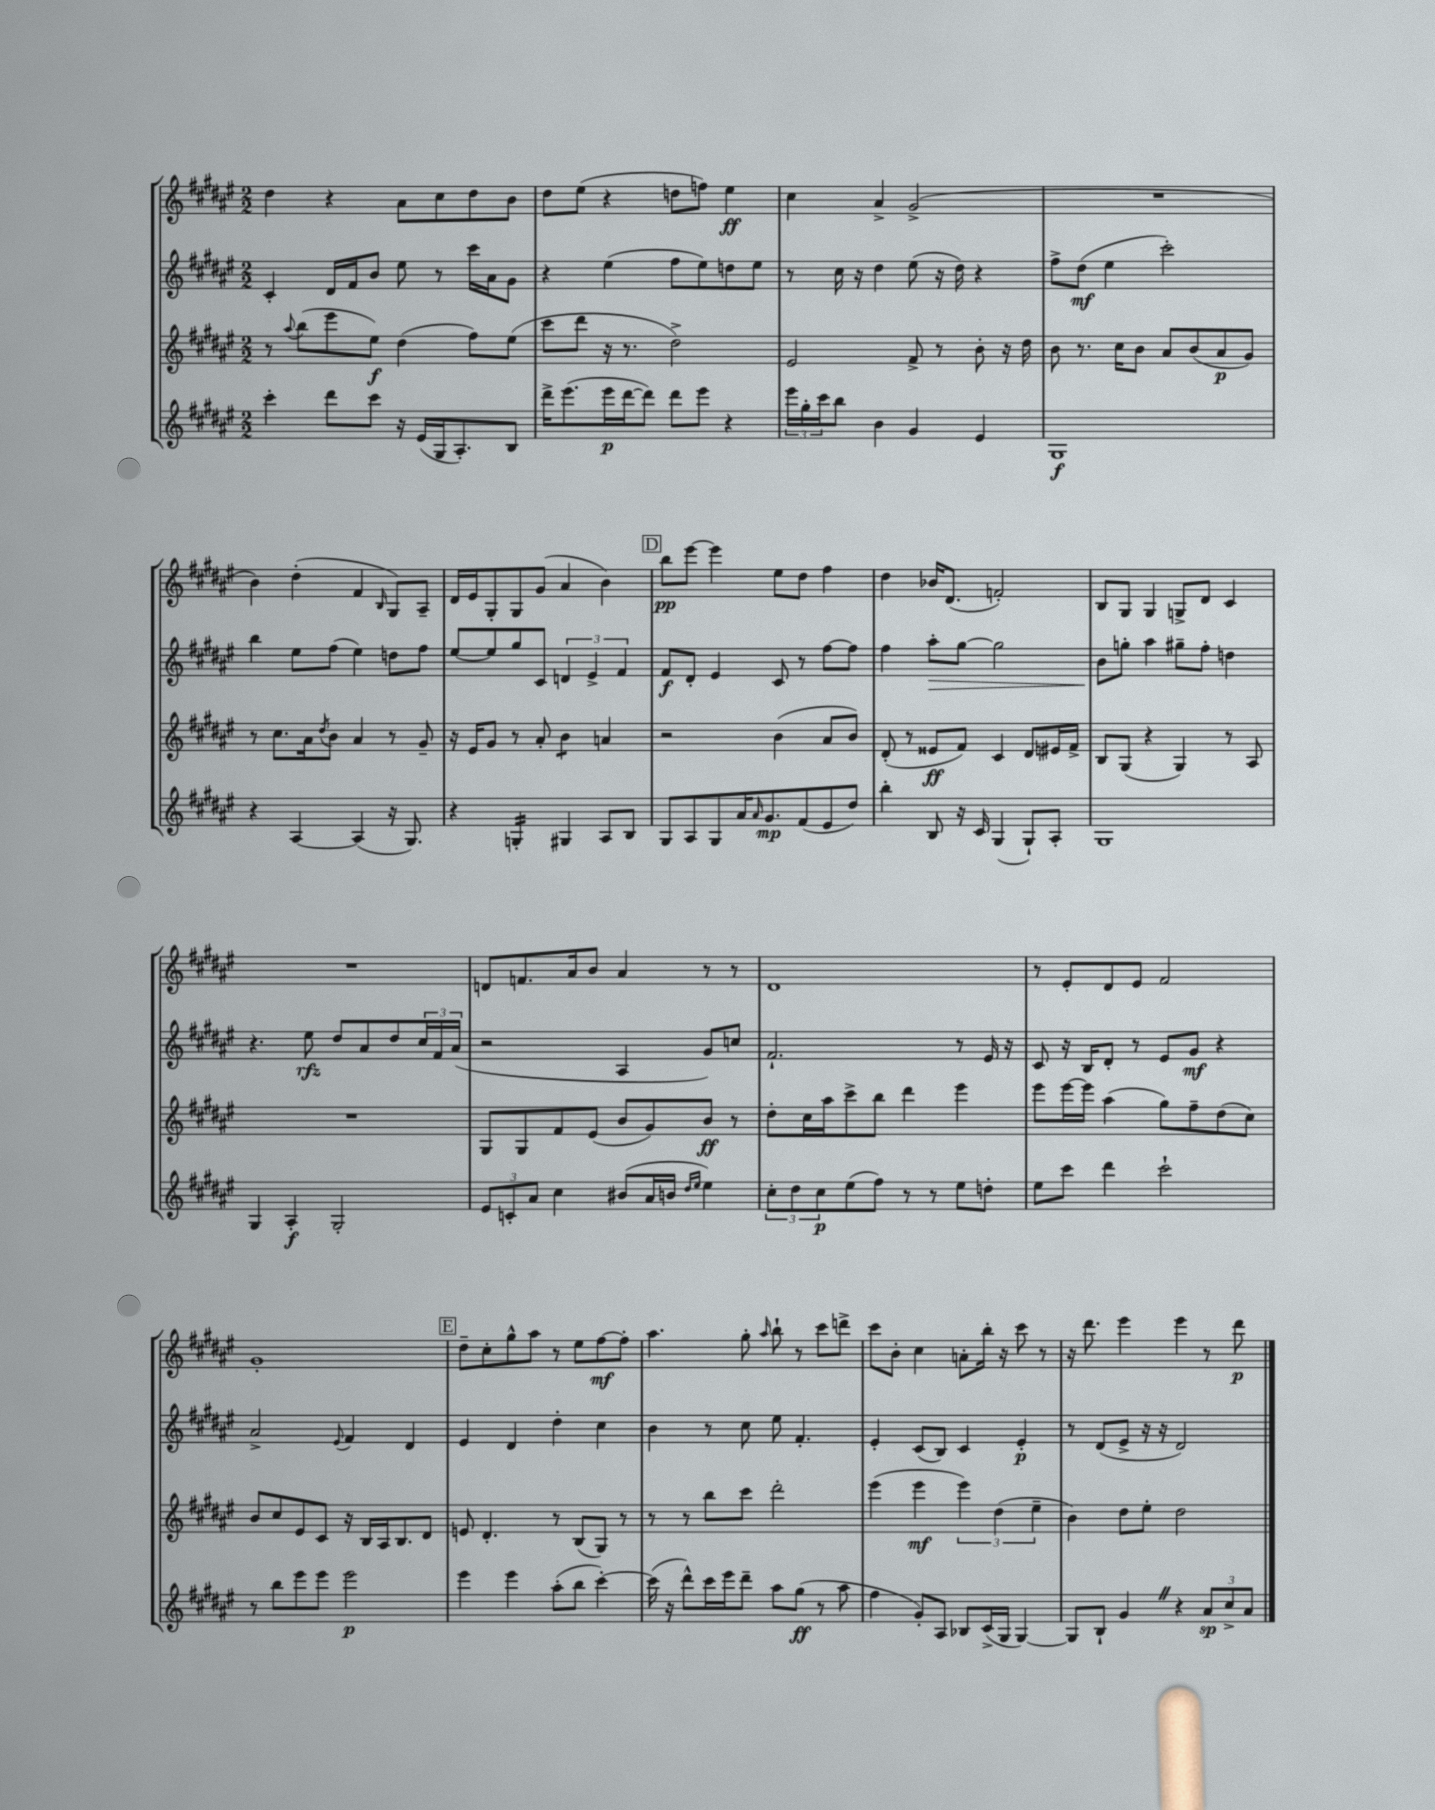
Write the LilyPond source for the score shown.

<<
\new StaffGroup <<
\new Staff = "s0" {
    \clef treble \key fis \major \numericTimeSignature \time 2/2
    dis''4 r4 ais'8 cis''8 dis''8 b'8 |
    dis''8 eis''8( r4 d''8 f''8) eis''4\ff |
    cis''4 ais'4-> gis'2->( |
    R1 |
    b'4) dis''4-.( fis'4 \grace { b16 } gis8) ais8-- |
    dis'16 eis'16 gis8-. gis8 gis'8( ais'4 b'4) |
    \mark \markup { \box "D" } b''8\pp eis'''8~ eis'''4 eis''8 dis''8 fis''4 |
    dis''4 bes'16 dis'8.( f'2-.) |
    b8 gis8 gis4 g8-> dis'8 cis'4 |
    R1 |
    d'8 f'8. ais'16 b'8 ais'4 r8 r8 |
    dis'1 |
    r8 eis'8-. dis'8 eis'8 fis'2 |
    gis'1-. |
    \mark \markup { \box "E" } dis''8-- cis''8-. gis''8-^ ais''8 r8 eis''8 fis''8~\mf fis''8-. |
    ais''4. gis''8-. \grace { ais''16 } b''8-! r8 cis'''8 d'''8-> |
    cis'''8 b'8-. cis''4 a'8-. b''16-. r16 cis'''8 r8 |
    r16 dis'''8. eis'''4 eis'''4 r8 dis'''8\p \bar "|." |
}
\new Staff = "s1" {
    \clef treble \key fis \major \numericTimeSignature \time 2/2
    cis'4-. dis'16 fis'16 b'8 eis''8 r8 cis'''16 ais'16 gis'8 |
    r4 eis''4( fis''8 eis''8) d''8 eis''8 |
    r8 cis''16 r16 dis''4 eis''8( r16 dis''16) r4 |
    fis''8-> dis''8\mf( eis''4 cis'''2-.) |
    b''4 eis''8 fis''8( eis''4) d''8 fis''8 |
    eis''8~ eis''8 gis''8 cis'8 \tuplet 3/2 { d'4 eis'4-> fis'4 } |
    \mark \markup { \box "D" } fis'8\f dis'8-. eis'4 cis'8 r8 fis''8~ fis''8 |
    fis''4 ais''8-.\> gis''8~ gis''2 |
    b'8\! g''8-. ais''4 gis''8-- fis''8-. d''4 |
    r4. eis''8\rfz dis''8 ais'8 dis''8 \tuplet 3/2 { cis''16 fis'16 ais'16( } |
    r2 ais4 gis'8) c''8 |
    fis'2.-! r8 eis'16 r16 |
    cis'8 r16 b16 dis'8-. r8 eis'8 gis'8\mf r4 |
    ais'2-> \appoggiatura { eis'8 } fis'4 dis'4 |
    \mark \markup { \box "E" } eis'4 dis'4 dis''4-. cis''4 |
    b'4 r8 cis''8 eis''8 fis'4.-. |
    eis'4-. cis'8( b8) cis'4 eis'4-.\p |
    r8 dis'8( eis'8-> r16 r16 dis'2) \bar "|." |
}
\new Staff = "s2" {
    \clef treble \key fis \major \numericTimeSignature \time 2/2
    r8 \appoggiatura { ais''8 } b''8( eis'''8 eis''8\f) dis''4( fis''8) eis''8( |
    cis'''8 dis'''8 r16 r8. dis''2->) |
    eis'2 fis'8-> r8 b'8-. r16 dis''16 |
    b'8 r8. cis''16 b'8 ais'8 b'8( ais'8\p gis'8) |
    r8 cis''8. ais'16 \acciaccatura { dis''8 } b'8 ais'4 r8 gis'8-- |
    r16 eis'16 gis'8 r8 ais'8-. b'4:8 a'4 |
    \mark \markup { \box "D" } r2 b'4( ais'8 b'8) |
    dis'8-.( r8 eisis'8\ff fis'8) cis'4 dis'8 eis'16 fis'16-> |
    b8 gis8( r4 gis4) r8 ais8 |
    R1 |
    gis8 gis8 fis'8 eis'8( b'8 gis'8) b'8\ff r8 |
    dis''8-. cis''16 ais''16 cis'''8-> b''8 dis'''4 eis'''4 |
    eis'''8 eis'''16~ eis'''16 ais''4( gis''8) fis''8-- dis''8( cis''8) |
    b'8 cis''8 eis'8 cis'8 r16 b16 ais16 b8. dis'8 |
    \mark \markup { \box "E" } e'8 dis'4.-. r8 b8( gis8) r8 |
    r8 r8 b''8 cis'''8 dis'''2-. |
    eis'''4( eis'''4\mf \tuplet 3/2 { eis'''4) dis''4( eis''4-- } |
    b'4) dis''8 eis''8-. dis''2 \bar "|." |
}
\new Staff = "s3" {
    \clef treble \key fis \major \numericTimeSignature \time 2/2
    cis'''4-. dis'''8 cis'''8 r16 eis'16( gis16 ais8.-.) b8 |
    dis'''16-> eis'''8.( eis'''16\p dis'''16~ dis'''8) dis'''8 eis'''8 r4 |
    \tuplet 3/2 { eis'''16 gis''16-. cis'''16 } b''8 b'4 gis'4 eis'4 |
    gis1\f |
    r4 ais4~ ais4( r16 gis8.) |
    r4 g4:16-. gis4 ais8 b8 |
    \mark \markup { \box "D" } gis8 ais8 gis8 ais'16 \grace { ais'16 } gis'8.\mp fis'8( eis'8 dis''8) |
    b''4-. b8 r16 cis'16 gis4( gis8-!) ais8-. |
    gis1 |
    gis4 ais4-.\f gis2-. |
    \tuplet 3/2 { eis'8 c'8-. ais'8 } cis''4 bis'8( ais'16 b'16 \grace { dis''16 eis''16 } eis''4) |
    \tuplet 3/2 { cis''8-. dis''8 cis''8\p } eis''8( fis''8) r8 r8 eis''8 d''8-. |
    eis''8 cis'''8 dis'''4 cis'''2-! |
    r8 b''8 eis'''8 eis'''8 eis'''2\p |
    \mark \markup { \box "E" } eis'''4 eis'''4 ais''8-.( b''8 cis'''4~-.) |
    cis'''16( r16 dis'''8-^) cis'''16 eis'''16 dis'''8-- ais''8 gis''8\ff( r8 ais''8 |
    fis''4 gis'8-.) ais8 bes8 cis'16->( gis16 gis4~) |
    gis8 b8-! gis'4 \once \override BreathingSign.text = \markup { \musicglyph "scripts.caesura.straight" } \breathe r4 \tuplet 3/2 { ais'8\sp cis''8-> ais'8 } \bar "|." |
}
>>
>>
\layout { \context { \Score \remove "Bar_number_engraver" } }
